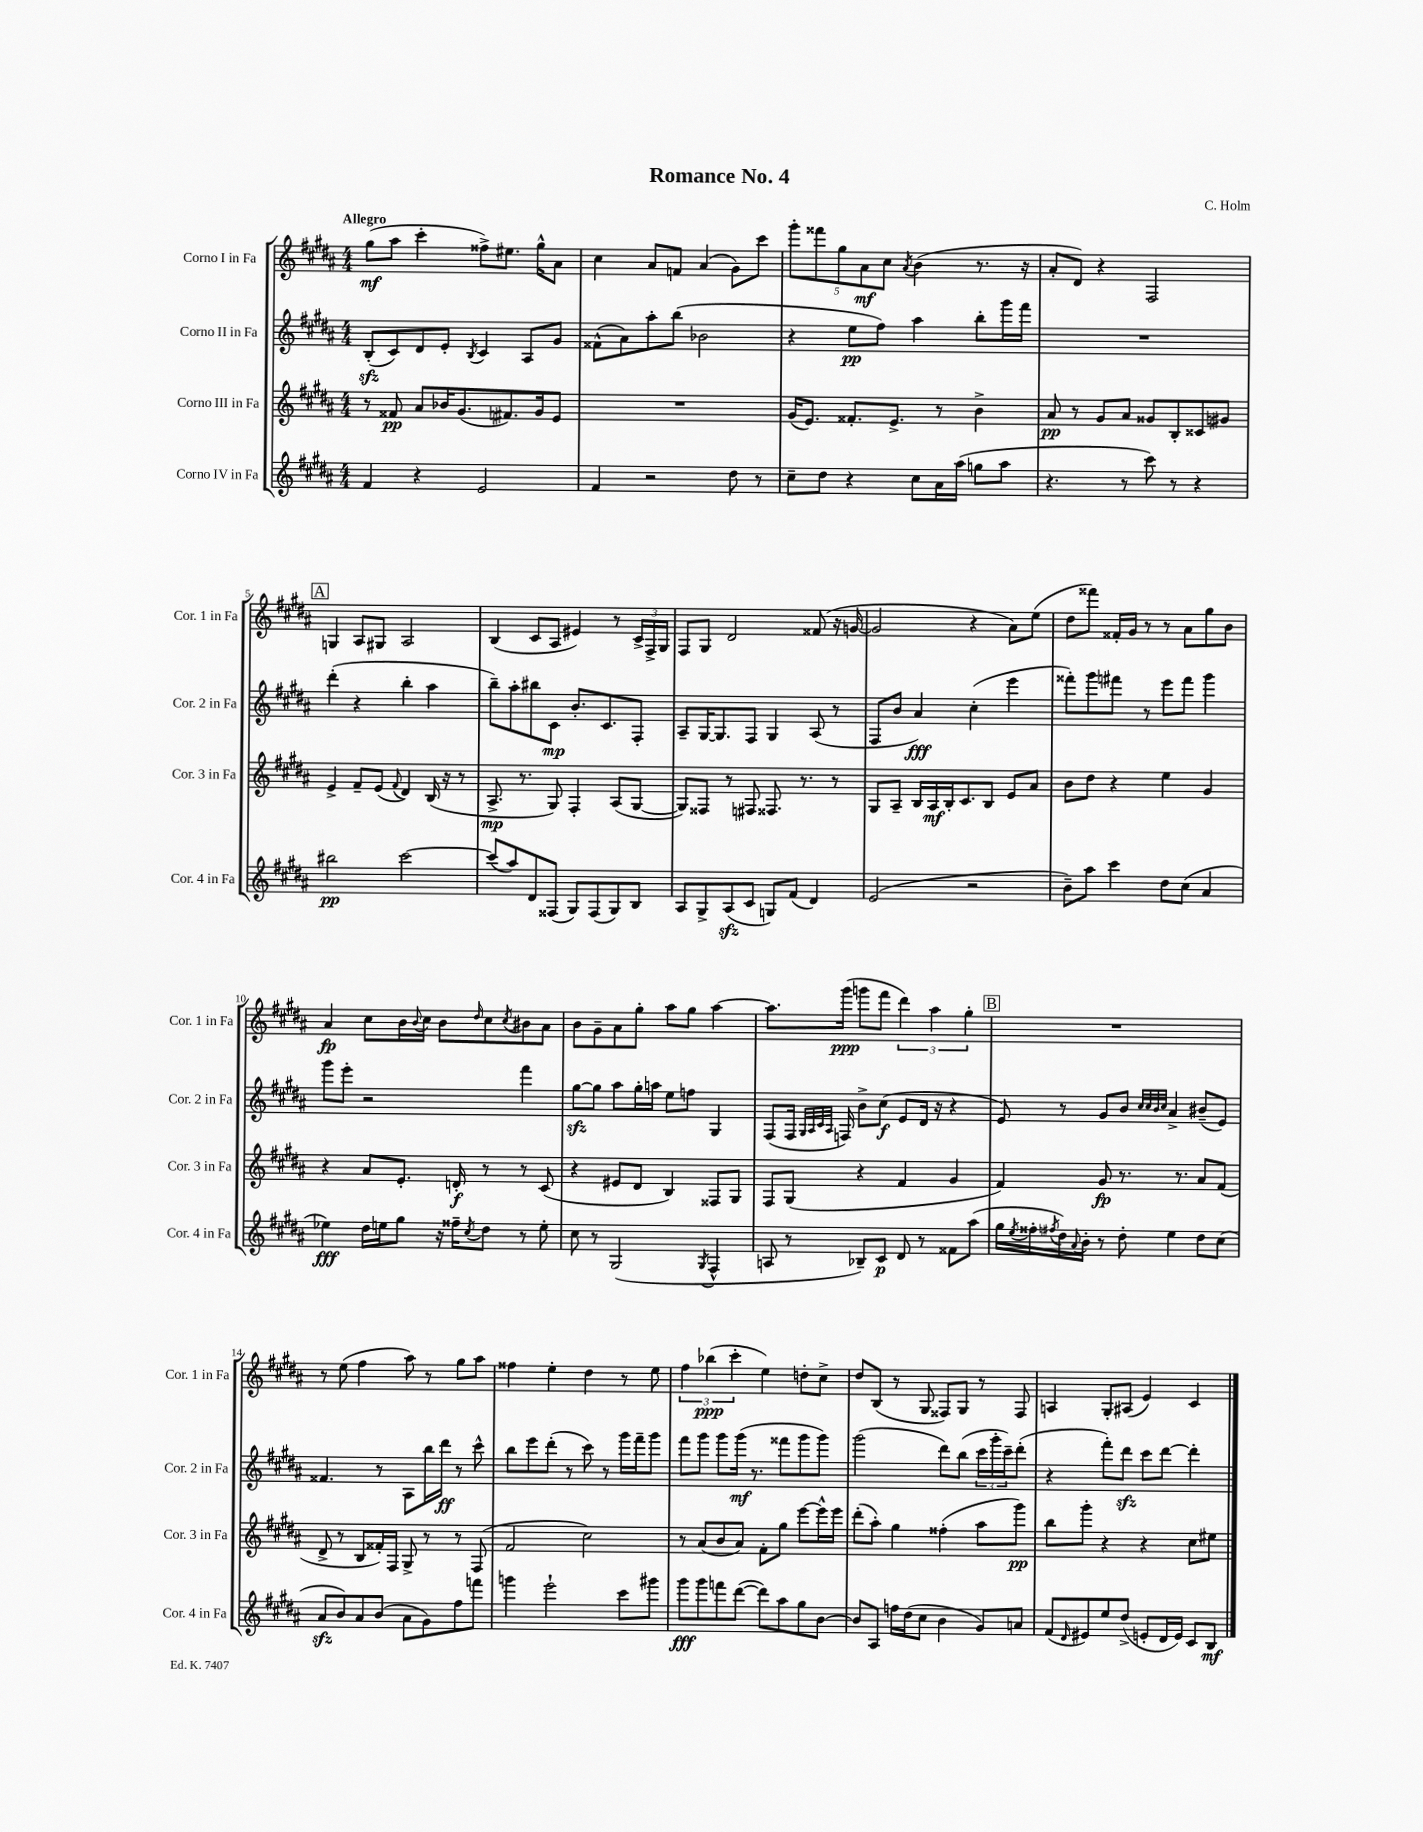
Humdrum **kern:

**kern	**kern	**kern	**kern
*staff4	*staff3	*staff2	*staff1
*clefG2	*clefG2	*clefG2	*clefG2
*k[f#c#g#d#a#]	*k[f#c#g#d#a#]	*k[f#c#g#d#a#]	*k[f#c#g#d#a#]
*M4/4	*M4/4	*M4/4	*M4/4
4f#	8r	(8B'	(8gg#
.	8f##	8c#)	8aa#
4r	8a#	8d#	4ccc#'
.	16b-	8e'	.
.	(8.g#	.	.
.	.	8qB	.
2e	.	4c#	8ff##^)
.	8.f#)	.	8.ee#
.	.	8A#	.
.	16g#	.	16gg#^^
.	8e	8g#	8a#
=	=	=	=
4f#	1r	(8f##^^	4cc#
.	.	8a#)	.
2r	.	8aa#'	8a#
.	.	(8bb	8f
.	.	2b-	(4a#
8dd#	.	.	8g#)
8r	.	.	8ccc#
=	=	=	=
8cc#~	(16g#	4r	10ggg#'
.	8.e)	.	.
.	.	.	10fff##
8dd#	.	.	.
.	.	.	10gg#
4r	8.f##'	8ee	.
.	.	.	10a#
.	.	8ff#)	.
.	.	.	10cc#
.	8.e^	.	.
.	.	.	8qa#
8cc#	.	4aa#	(4b
16a#	8r	.	.
(16aa#	.	.	.
8gg	4b^	8bb'	8.r
8aa#	.	16ggg#	.
.	.	16fff#	16r
=	=	=	=
4.r	8a#	1r	8a#'
.	8r	.	8d#)
.	8g#	.	4r
8r	8a#	.	.
8ccc#)	8g##	.	2F#
8r	8B'	.	.
4r	8c##	.	.
.	8g#	.	.
=	=	=	=
2bb#	4e^	(4ddd#'	4G
.	8f#~	4r	8A#
.	(8e	.	8G#
.	8qqf#	.	.
[2ccc#	4d#)	4bb'	2A#
.	(16B	4aa#	.
.	16r	.	.
.	8r	.	.
=	=	=	=
(8ccc#]	8.A#^	8bb~)	(4B
8aa#)	.	8aa#'	.
.	8.r	.	.
8d#	.	8bb#	8c#
(8F##	8G#)	8c#	8A#
8G#)	4F#'	8.b'	4e#)
(8F##	.	.	.
.	.	8.c#	.
8G#)	(8A#	.	8r
8B	[8G#	8F#'	24c#^
.	.	.	24F#^
.	.	.	24G#
=	=	=	=
8A#	8G#])	8A#~	8F#
8G#^	8F##	[16G#	8G#
.	.	8.G#]	.
(8A#	8r	.	2d#
8c#	8F#	8F#	.
8G)	8.F##	4G#	.
(8f#	.	.	.
.	8.r	.	.
4d#)	.	(8A#	(8f##
.	8r	8r	16r
.	.	.	[16g
=	=	=	=
(2e	8G#	8F#	2g]
.	8A#~	8b	.
.	16B	4a#)	.
.	16A#	.	.
.	16B'	.	.
.	8.c#	.	.
2r	.	(4cc#'	4r
.	8B	.	.
.	8e	4eee	8a#)
.	8a#	.	(8ee
=	=	=	=
8b~)	8b	8fff##')	8dd#
8aa#	8dd#	8ggg#	8fff##)
4ccc#	4r	8fff#	16f##'
.	.	.	16g#
.	.	8r	8r
8dd#	4ee	8eee	8r
(8cc#	.	8fff#	8a#
4a#	4g#	4ggg#	8gg#
.	.	.	8b
=	=	=	=
4ee-)	4r	8ggg#	4a#
.	.	8eee'	.
16dd#	8a#	2r	8cc#
16ee	.	.	.
8gg#	8.e'	.	16b
.	.	.	8qqb
.	.	.	16cc#
16r	.	.	8b
16ff##~	16d'	.	.
8qcc#	.	.	16qqdd#
8dd#	8r	.	8cc#
.	.	.	8qcc#
8r	8r	4fff#	8b#
8ee'	(8c#	.	8a#
=	=	=	=
8cc#	4r	[8gg#	8b
8r	.	8gg#]	8g#~
(2G#	8e#	8aa#	8a#
.	8d#	16gg#'	8gg#'
.	.	16aa	.
.	4B)	8ee	8aa#
.	.	8ff	8gg#
8qG#	.	.	.
4F#^^	8F##	4G#	[4aa#
.	8G#	.	.
=	=	=	=
8A	8F#	(8F#	8.aa#]
8r	(8G#	16F#	.
.	.	32qqG#	.
.	.	32qqA#	.
.	.	32qqc#	.
.	.	32qqA#	.
.	.	16F)	(16ggg#
8B-~)	4r	8b^	8ggg
8c#	.	(8cc#	8fff#
8d#	4f#	8e	6ddd#)
8r	.	16d#	.
.	.	.	6aa#
.	.	16r	.
8f##	4g#	4r	.
.	.	.	6gg#'
(8aa#	.	.	.
=	=	=	=
16gg#	4f#)	8e)	1r
8qee	.	.	.
16ff##'	.	.	.
8qff#	.	.	.
16dd#)	.	8r	.
8qqa#	.	.	.
16b'	.	.	.
8r	8g#	8g#	.
8dd#'	8.r	8b	.
.	.	32qqcc#	.
.	.	32qqcc#	.
.	.	32qqb	.
.	.	32qqcc#	.
4ee	.	4a#^	.
.	8.r	.	.
8dd#	8a#	(8b#~	.
(8cc#	(8f#	8e)	.
=	=	=	=
8a#	8d#^	4.f##	8r
8b)	8r	.	(8ee
8a#	8B	.	4ff#
(8b	16f##')	8r	.
.	16F#	.	.
8a#	8G#^	8A#	8aa#)
8g#)	8r	16bb	8r
.	.	16ddd#	.
8ff#	8r	8r	8gg#
8fff	(8F#	8ccc#^^	8aa#
=	=	=	=
4ggg	2f#	8bb	4ff##
.	.	8eee	.
2eee`	.	(8ddd#'	4ee'
.	.	8r	.
.	2cc#)	8ccc#)	4dd#
.	.	8r	.
8ccc#	.	16ggg#	8r
.	.	16fff#~	.
8ggg#	.	8ggg#	8ee
=	=	=	=
8ggg#	8r	8fff#	6ff#
8ggg#	(8a#	8ggg#	.
.	.	.	(6bb-
8fff	8b	8ggg#	.
.	.	.	6ccc#'
([8ddd#	8a#)	(16ggg#	.
.	.	8.r	.
8ddd#])	8f#'	.	4ee)
8aa#	8gg#	8fff##	.
8gg#	[8eee	8ggg#	8dd'
[8b	16eee^^]	8ggg#)	8cc#^
.	16eee	.	.
=	=	=	=
8b]	(8ddd#'	(2ggg#	8dd#
8A#	8aa#')	.	(8B
16ff	4gg#	.	8r
(16dd#	.	.	.
8cc#	.	.	8G#
4b	(4ff##'	8ddd#)	8F##)
.	.	(8bb	8G#
8g#)	8aa#	24ccc#	8r
.	.	24ggg#'	.
.	.	24ccc#~)	.
8a	8ggg#)	(8ddd#'	8F##
=	=	=	=
(8f#	8bb	4r	4A
16qqd#	.	.	.
8e#)	8ggg#'	.	.
8ee	4r	8fff#')	8G#'
(8dd#^	.	8ddd#	(8A#
8e'	4r	8ccc#	4e)
16d#	.	[8ddd#	.
16e)	.	.	.
8c#	8cc#	4ddd#']	4c#
8B	8ee#	.	.
==	==	==	==
*-	*-	*-	*-
